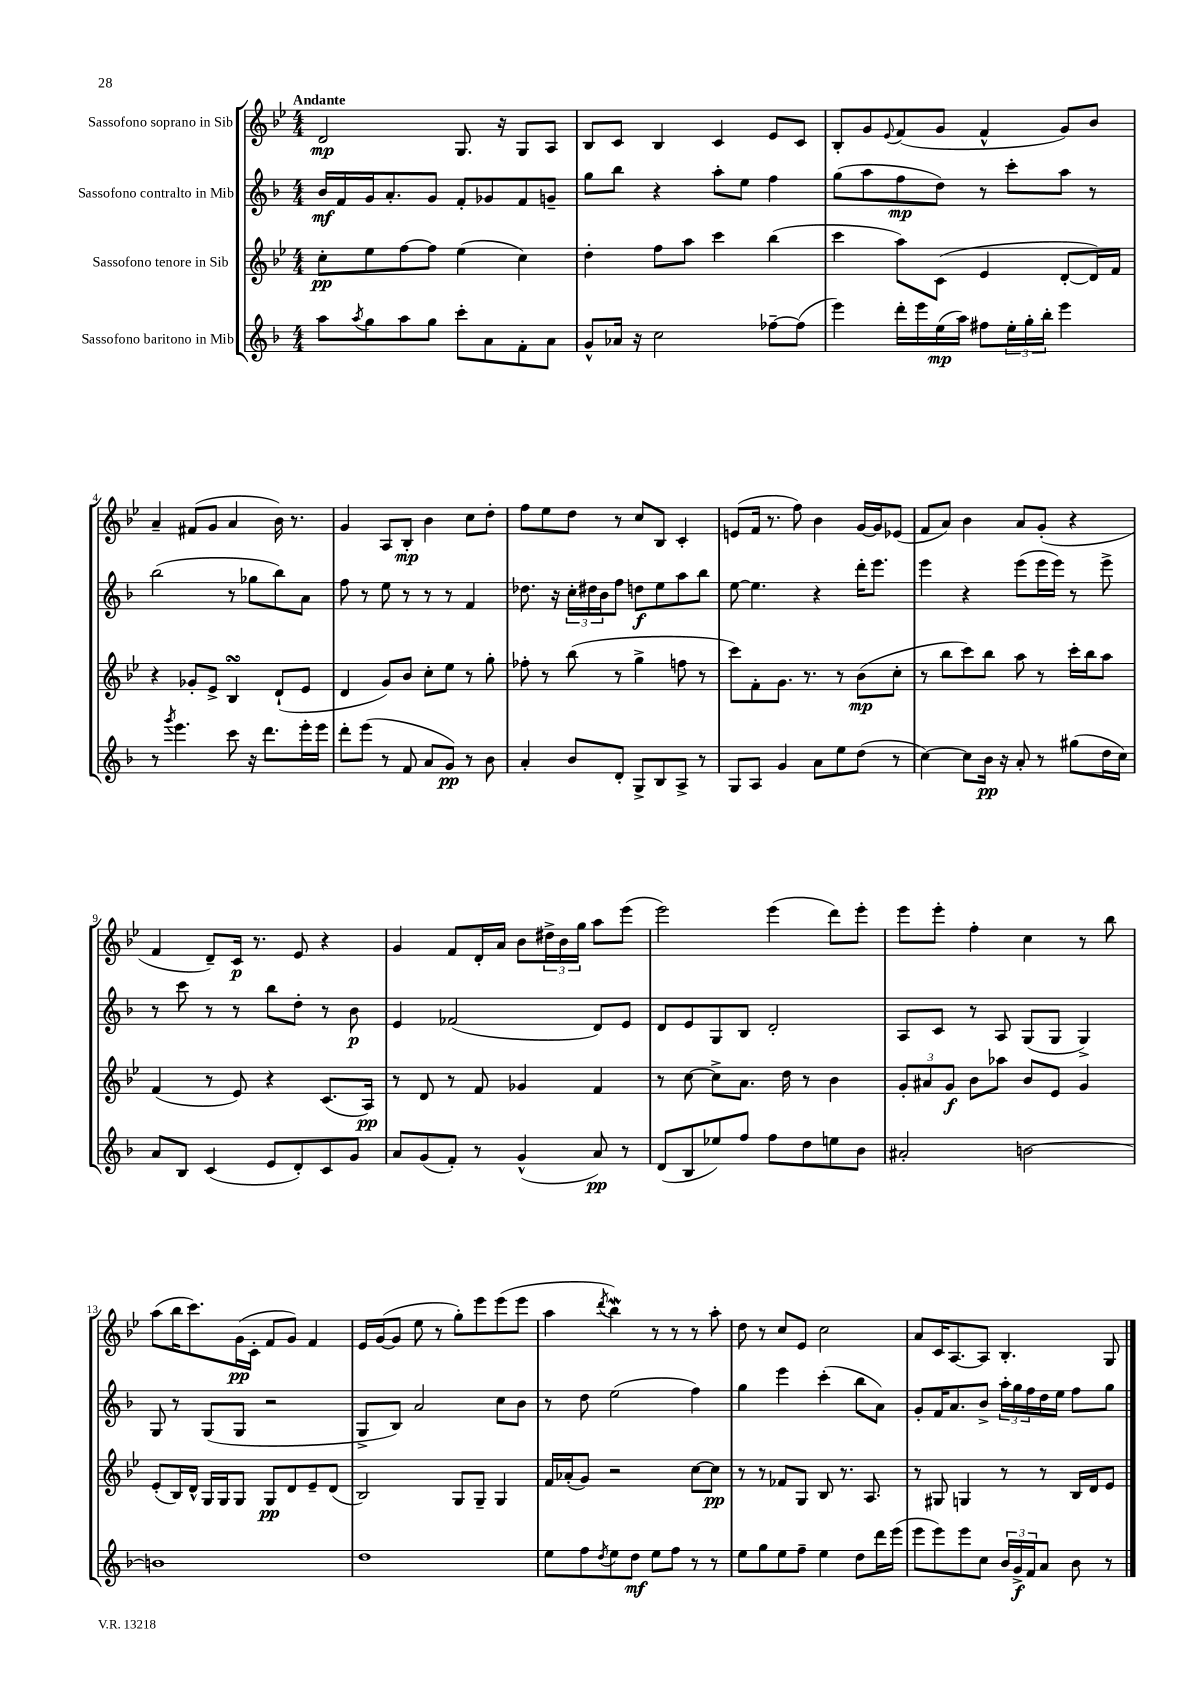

**kern	**kern	**kern	**kern
*staff4	*staff3	*staff2	*staff1
*clefG2	*clefG2	*clefG2	*clefG2
*k[b-]	*k[b-e-]	*k[b-]	*k[b-e-]
*M4/4	*M4/4	*M4/4	*M4/4
8aa	8cc'	16b-	2d
.	.	16f	.
8qaa	.	.	.
8gg	8ee-	16g	.
.	.	8.a'	.
8aa	[8ff	.	.
8gg	8ff]	8g	.
8ccc'	(4ee-	8f'	8.G
8a	.	8g-	.
.	.	.	16r
8f'	4cc)	8f	8G
8a	.	8g~	8A
=	=	=	=
8g^^	4dd'	8gg	8B-
16a-	.	8bb-	8c
16r	.	.	.
2cc	8ff	4r	4B-
.	8aa	.	.
.	4ccc	8aa'	4c
.	.	8ee	.
[8ff-~	(4bb-	4ff	8e-
(8ff-]	.	.	8c
=	=	=	=
4eee)	4ccc	(8gg	8B-'
.	.	8aa	8g
.	.	.	8qqe-
16ddd'	8aa)	8ff	(8f
16eee	.	.	.
(16ee	(8c	8dd)	8g
16aa)	.	.	.
8ff#	4e-	8r	4f^^
24ee'	.	8ccc'	.
24gg'	.	.	.
24bb-'	.	.	.
4eee	[8d'	8aa	8g)
.	16d])	8r	8b-
.	16f	.	.
=	=	=	=
8r	4r	(2bb-	4a~
8qggg	.	.	.
4.eee	.	.	.
.	8g-'	.	(8f#
.	8e-^	.	8g
8ccc	4B-	8r	4a
16r	.	8gg-	.
8.ddd	.	.	.
.	(8d`	8bb-)	16b-)
.	.	.	8.r
16eee'	8e-	8a	.
16eee	.	.	.
=	=	=	=
8ddd'	4d	8ff	4g
(8eee	.	8r	.
8r	8g)	8ee	8A
8f	8b-	8r	8B-'
8a	8cc'	8r	4b-
8g)	8ee-	8r	.
8r	8r	4f	8cc
8b-	8gg'	.	8dd'
=	=	=	=
4a'	8ff-'	8.dd-	8ff
.	8r	.	8ee-
.	.	16r	.
8b-	(8bb-	24cc'	8dd
.	.	24dd#	.
.	.	24b-	.
8d'	8r	8ff	8r
8G^	4gg^	8dd	8cc
8B-	.	8ee	8B-
8A^	8ff	8aa	4c'
8r	8r	8bb-	.
=	=	=	=
8G	8ccc)	[8ee	(8e
8A	8f'	4.ee]	16f
.	.	.	8.r
4g	8.g	.	.
.	.	.	8ff)
.	8.r	.	.
8a	.	4r	4b-
8ee	8r	.	.
(8dd	(8b-	16ddd'	[16g
.	.	8.eee	16g]
8r	8cc'	.	(8e-
=	=	=	=
[4cc)	8r	4eee	8f
.	8bb-	.	8a)
8cc]	8ccc)	4r	4b-
16b-	8bb-	.	.
16r	.	.	.
8a'	8aa	(8eee	8a
8r	8r	16eee	(8g'
.	.	16eee)	.
(8gg#	16ccc'	8r	4r
.	16bb-	.	.
16dd	8aa	8eee^	.
16cc)	.	.	.
=	=	=	=
8a	(4f	8r	4f
8B-	.	8ccc	.
(4c	8r	8r	8d~)
.	8e-)	8r	16c
.	.	.	8.r
8e	4r	8bb-	.
8d')	.	8dd'	8e-
8c	(8.c	8r	4r
8g	.	8b-	.
.	16A)	.	.
=	=	=	=
8a	8r	4e	4g
(8g	8d	.	.
8f')	8r	(2f-	8f
8r	8f	.	16d'
.	.	.	16a
(4g^^	4g-	.	8b-
.	.	.	24dd#^
.	.	.	24b-
.	.	.	24gg
8a)	4f	8d)	8aa
8r	.	8e	(8eee-
=	=	=	=
(8d	8r	8d	2eee-)
8B-	[8cc	8e	.
8ee-)	8cc^]	8G	.
8ff	8.a	8B-	.
8ff	.	2d'	(4eee-
.	16dd	.	.
8dd	8r	.	.
8ee	4b-	.	8ddd)
8b-	.	.	8eee-'
=	=	=	=
2a#'	12g'	8A	8eee-
.	12a#	.	.
.	.	8c	8eee-'
.	12g	.	.
.	8b-	8r	4ff'
.	8aa-	8A	.
[2b	8b-	(8G	4cc
.	8e-	8G	.
.	4g	4G^)	8r
.	.	.	8bb-
=	=	=	=
1b]	(8e-'	8G	(8aa
.	16B-)	8r	16bb-
.	16d^^	.	8.ccc)
.	16G	(8G	.
.	16G	.	.
.	8G	8G	(16g
.	.	.	16c'
.	8G	2r	8f
.	8d	.	8g)
.	8e-~	.	4f
.	(8d	.	.
=	=	=	=
1dd	2B-)	8G^	16e-
.	.	.	([16g
.	.	8B-)	8g]
.	.	2a	8ee-
.	.	.	8r
.	8G	.	8gg')
.	8G~	.	8eee-
.	4G	8cc	(8eee-
.	.	8b-	8eee-
=	=	=	=
8ee	16f	8r	4aa
.	(16a-'	.	.
8ff	8g)	8dd	.
8qdd	.	.	8qddd
8ee	2r	(2ee	4bb-)
8dd	.	.	.
8ee	.	.	8r
8ff	.	.	8r
8r	[8cc	4ff)	8r
8r	8cc]	.	8aa'
=	=	=	=
8ee	8r	4gg	8dd
8gg	8r	.	8r
8ee	8f-	4eee	8cc
8ff~	8G	.	8e-
4ee	8B-	(4ccc'	2cc
.	8.r	.	.
8dd	.	8bb-	.
.	8.A	.	.
16ddd	.	8a)	.
(16eee	.	.	.
=	=	=	=
8eee	8r	8g'	8a
8eee)	8G#	16f	16c
.	.	8.a	[8.A
8eee	4G	.	.
8cc	.	8b-^	8A]
24b-	8r	24aa'	4.B-'
24g^	.	24gg	.
24f	.	24ff	.
8a	8r	16dd	.
.	.	16ee	.
8b-	16B-	8ff	.
.	16d	.	.
8r	8e-	8gg	8G
==	==	==	==
*-	*-	*-	*-
